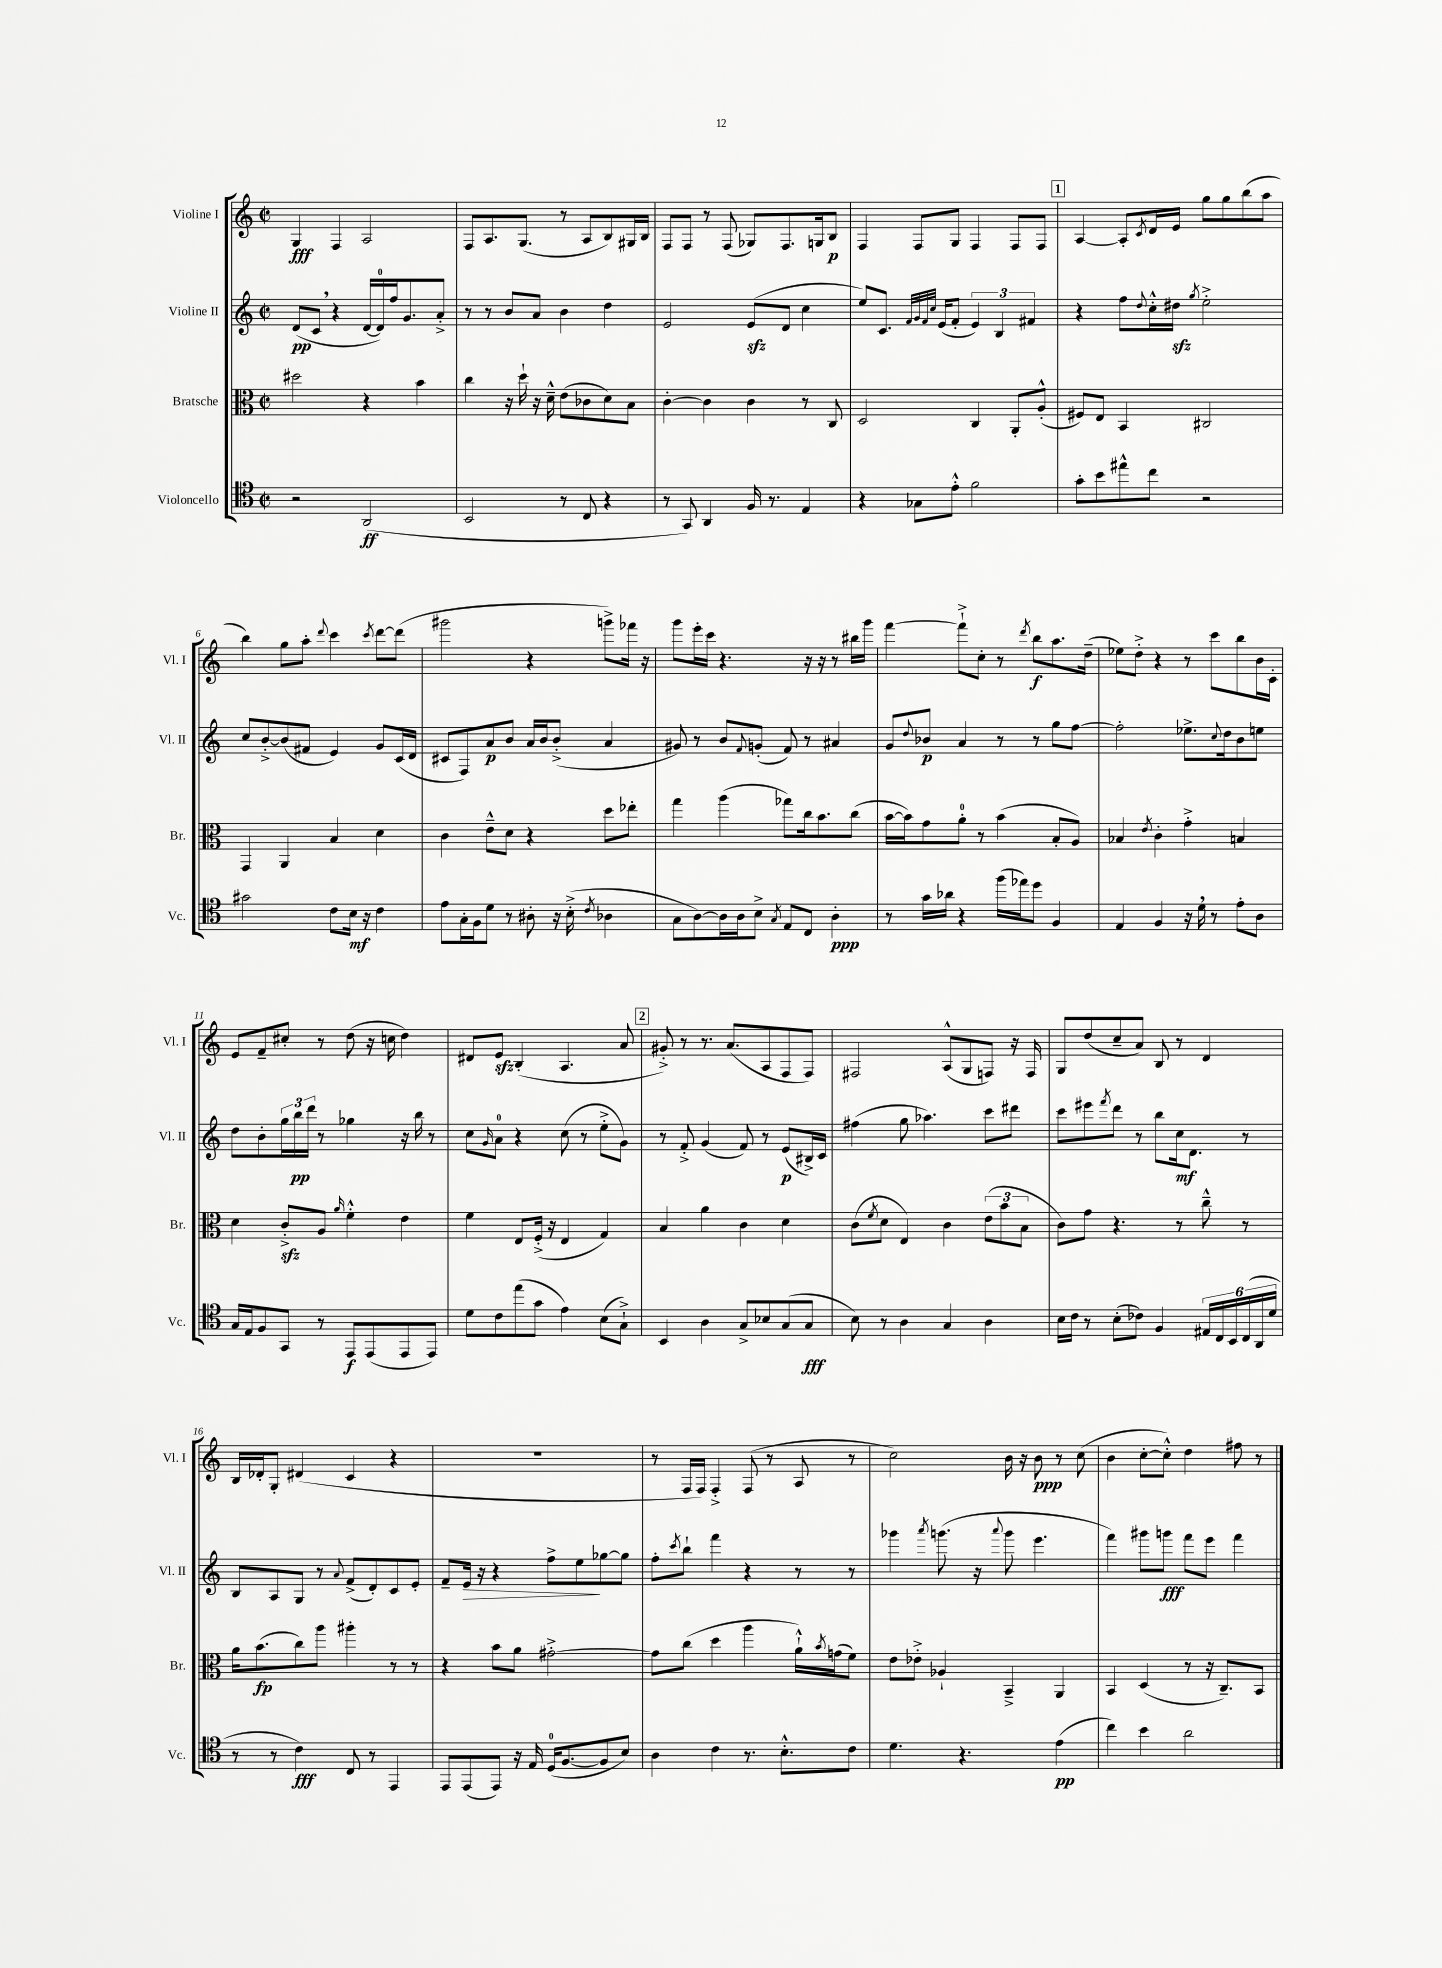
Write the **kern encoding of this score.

**kern	**dynam	**kern	**dynam	**kern	**dynam	**kern	**dynam
*part4	*part4	*part3	*part3	*part2	*part2	*part1	*part1
*staff4	*staff4	*staff3	*staff3	*staff2	*staff2	*staff1	*staff1
*I"Violoncello	*	*I"Bratsche	*	*I"Violine II	*	*I"Violine I	*
*I'Vc.	*	*I'Br.	*	*I'Vl. II	*	*I'Vl. I	*
*clefC4	*	*clefC3	*	*clefG2	*	*clefG2	*
*k[]	*	*k[]	*	*k[]	*	*k[]	*
*M2/2	*	*M2/2	*	*M2/2	*	*M2/2	*
*met(c|)	*	*met(c|)	*	*met(c|)	*	*met(c|)	*
=1	=1	=1	=1	=1	=1	=1	=1
2r	.	2dd#X\	.	(8d/L	pp	4G/	fff
.	.	.	.	8c,/J	.	.	.
.	.	.	.	4r	.	4F/	.
(2AA/	ff	4r	.	[16d/LL	.	2A/	.
.	.	.	.	16d/])	.	.	.
.	.	.	.	16ff/J	.	.	.
.	.	.	.	8.g/	.	.	.
.	.	4b\	.	.	.	.	.
.	.	.	.	8a'^/J	.	.	.
=2	=2	=2	=2	=2	=2	=2	=2
2BB/	.	4cc\	.	8r	.	8F/L	.
.	.	.	.	8r	.	8.A/	.
.	.	16r	.	8b/L	.	.	.
.	.	16dd`\	.	.	.	(8.G/J	.
.	.	16r	.	8a/J	.	.	.
.	.	16d~^^\	.	.	.	.	.
8r	.	(8e\L	.	4b\	.	8r	.
8C/	.	8c-X\	.	.	.	8A/L	.
4r	.	8d\)	.	4dd\	.	8B/)	.
.	.	8B\J	.	.	.	16G#X/L	.
.	.	.	.	.	.	16B/JJ	.
=3	=3	=3	=3	=3	=3	=3	=3
8r	.	[4c'\	.	2e/	.	8F/L	.
8GG/)	.	.	.	.	.	8F/J	.
4AA/	.	4c\]	.	.	.	8r	.
.	.	.	.	.	.	(8F/	.
16F/	.	4c\	.	(8ezz/L	.	8G-X/L)	.
8.r	.	.	.	.	.	.	.
.	.	.	.	8d/J	.	8.F/	.
4E/	.	8r	.	4cc\	.	.	.
.	.	.	.	.	.	16Gn/k	.
.	.	8C/	.	.	.	8B/J	p
=4	=4	=4	=4	=4	=4	=4	=4
4r	.	2D/	.	8ee/L)	.	4F/	.
.	.	.	.	8.c/J	.	.	.
8G-X\L	.	.	.	.	.	8F/L	.
.	.	.	.	32qqf/LLL	.	.	.
.	.	.	.	32qqg/	.	.	.
.	.	.	.	32qqf/	.	.	.
.	.	.	.	32qqcc/JJJ	.	.	.
.	.	.	.	(16e/KL	.	.	.
8e'^^\J	.	.	.	8f'/J	.	8G/J	.
2f\	.	4C/	.	6e/)	.	4F/	.
.	.	.	.	6B/	.	.	.
.	.	8AA'/L	.	.	.	8F/L	.
.	.	.	.	6f#X/	.	.	.
.	.	(8A'^^/J	.	.	.	8F/J	.
!!LO:REH:place=s1:t=1
=5	=5	=5	=5	=5	=5	=5	=5
8g'\L	.	8F#X/L)	.	4r	.	[4A/	.
8b\	.	8E/J	.	.	.	.	.
8ee#X^^\	.	4BB/	.	8ff\L	.	8A'/L]	.
.	.	.	.	8qqdd/	.	8qc/	.
8cc\J	.	.	.	16cc'^^\L	.	16d/L	.
.	.	.	.	16dd#Xzz\JJ	.	16e/JJ	.
.	.	.	.	8qgg/	.	.	.
2r	.	2C#X/	.	2ee'^\	.	8gg\L	.
.	.	.	.	.	.	8gg\	.
.	.	.	.	.	.	(8bb\	.
.	.	.	.	.	.	8aa\J	.
!!LO:LB:g=z
=6	=6	=6	=6	=6	=6	=6	=6
2g#X\	.	4GG/	.	8cc/L	.	4bb\)	.
.	.	.	.	[8b'^/	.	.	.
.	.	4AA/	.	(8b/]	.	8gg\L	.
.	.	.	.	8f#X/J	.	8aa'\J	.
.	.	.	.	.	.	8qqddd/	.
8c\L	.	4B/	.	4e/)	.	4ccc\	.
16B\Jk	mf	.	.	.	.	.	.
16r	.	.	.	.	.	.	.
.	.	.	.	.	.	8qccc/	.
4c\	.	4d\	.	8g/L	.	[8ddd\L	.
.	.	.	.	(16c/L	.	(8ddd\J]	.
.	.	.	.	16d/JJ	.	.	.
=7	=7	=7	=7	=7	=7	=7	=7
8e\L	.	4c\	.	8c#X/L	.	2ggg#X\	.
16G'\L	.	.	.	8F/)	.	.	.
16F\J	.	.	.	.	.	.	.
8d\J	.	8e~^^\L	.	8a/	p	.	.
8r	.	8d\J	.	8b/J	.	.	.
8A#X'\	.	4r	.	16a/LL	.	4r	.
.	.	.	.	16b/J	.	.	.
16r	.	.	.	(8b'^/J	.	.	.
(16B'^\	.	.	.	.	.	.	.
8qc/	.	.	.	.	.	.	.
4A-X\	.	8dd\L	.	4a/	.	8gggn^\L)	.
.	.	8ee-X'\J	.	.	.	16fff-X\Jk	.
.	.	.	.	.	.	16r	.
=8	=8	=8	=8	=8	=8	=8	=8
8G\L	.	4gg\	.	8g#X/)	.	8ggg\L	.
[8A\)	.	.	.	8r	.	16eee'\L	.
.	.	.	.	.	.	16ccc\JJ	.
16A\L]	.	(4aa\	.	8b/L	.	4.r	.
16A\J	.	.	.	.	.	.	.
.	.	.	.	8qqf/	.	.	.
8B^\J	.	.	.	(8gn'/J	.	.	.
8qG/	.	.	.	.	.	.	.
8E/L	.	8gg-X\L)	.	8f/)	.	.	.
8C/J	.	16cc\k	.	8r	.	16r	.
.	.	8.b\	.	.	.	16r	.
4A'\	ppp	.	.	4a#X/	.	8r	.
.	.	(8cc\J	.	.	.	16bb#X\LL	.
.	.	.	.	.	.	16ggg\JJ	.
=9	=9	=9	=9	=9	=9	=9	=9
8r	.	[16b\LL	.	8g/L	.	[4fff\	.
.	.	16b\J])	.	.	.	.	.
.	.	.	.	8qqdd/	.	.	.
16g\LL	.	8g\	.	8b-X/J	p	.	.
16a-X\JJ	.	.	.	.	.	.	.
4r	.	8a'\J	.	4a/	.	8fff`^\L]	.
.	.	8r	.	.	.	8cc'\J	.
(16ff\LL	.	(4b\	.	8r	.	8r	.
16ee-X\J)	.	.	.	.	.	.	.
.	.	.	.	.	.	8qddd/	.
8dd\J	.	.	.	8r	.	8bb\L	f
4F/	.	8B'/L	.	8gg\L	.	8.aa\	.
.	.	8A/J)	.	[8ff\J	.	.	.
.	.	.	.	.	.	(16dd~\Jk	.
=10	=10	=10	=10	=10	=10	=10	=10
4E/	.	4B-X/	.	2ff'\]	.	8ee-X\L)	.
.	.	.	.	.	.	8dd'^\J	.
.	.	8qe/	.	.	.	.	.
4F/	.	4c'\	.	.	.	4r	.
16r	.	4g'^\	.	8.ee-X^\L	.	8r	.
16d,\	.	.	.	.	.	.	.
8r	.	.	.	.	.	8ccc\L	.
.	.	.	.	8qqcc/	.	.	.
.	.	.	.	16dd\k	.	.	.
8e'\L	.	4Bn/	.	8b\	.	8bb\	.
8A\J	.	.	.	8een\J	.	16b\L	.
.	.	.	.	.	.	16c'\JJ	.
!!LO:LB:g=z
=11	=11	=11	=11	=11	=11	=11	=11
16G/LL	.	4d\	.	8dd\L	.	8e/L	.
16E/J	.	.	.	.	.	.	.
8F/	.	.	.	8b'\	.	8f~/	.
8GG/J	.	8czz'^/L	.	24gg\L	.	8cc#X'/J	.
.	.	.	.	24bb\	pp	.	.
.	.	.	.	24ddd\JJ	.	.	.
8r	.	8A/J	.	8r	.	8r	.
.	.	16qqa/	.	.	.	.	.
8EE/L	f	4f'^^\	.	4gg-X\	.	(8dd\	.
(8EE/	.	.	.	.	.	16r	.
.	.	.	.	.	.	16ccn\	.
8EE/	.	4e\	.	16r	.	4dd\)	.
.	.	.	.	16bb\	.	.	.
8EE/J)	.	.	.	8r	.	.	.
=12	=12	=12	=12	=12	=12	=12	=12
8d\L	.	4f\	.	8cc\L	.	8d#X/L	.
.	.	.	.	16qqg/	.	.	.
8c\	.	.	.	8a\J	.	8ezz/J	.
(8ee\	.	8E/L	.	4r	.	(4B'/	.
8g\J	.	(16F'^/Jk	.	.	.	.	.
.	.	16r	.	.	.	.	.
4e\)	.	4E/	.	(8cc\	.	4.A/	.
.	.	.	.	8r	.	.	.
(8B\L	.	4G/)	.	8ee'^\L	.	.	.
8G`^\J)	.	.	.	8g\J)	.	8a/	.
!!LO:REH:place=s1:t=2
=13	=13	=13	=13	=13	=13	=13	=13
4BB/	.	4B/	.	8r	.	8g#X'^/)	.
.	.	.	.	8f'^/	.	8r	.
4A\	.	4a\	.	(4g/	.	8.r	.
.	.	.	.	.	.	(8.a/L	.
8G^/L	.	4c\	.	8f/)	.	.	.
8B-X/	.	.	.	8r	.	8A/	.
(8G/	.	4d\	.	(8e/L	p	8F/	.
8G/J	fff	.	.	16B#X^/L)	.	8F/J)	.
.	.	.	.	16c/JJ	.	.	.
=14	=14	=14	=14	=14	=14	=14	=14
8B\)	.	(8c\L	.	(4ff#X\	.	2F#X/	.
.	.	8qf/	.	.	.	.	.
8r	.	8d\J	.	.	.	.	.
4A\	.	4E/)	.	8gg\	.	.	.
.	.	.	.	4.aa-X\)	.	.	.
4G/	.	4c\	.	.	.	(8A^^/L	.
.	.	.	.	.	.	8G/	.
4A\	.	(12e\L	.	8ccc\L	.	8Fn/J)	.
.	.	12b\	.	.	.	.	.
.	.	.	.	8ddd#X\J	.	16r	.
.	.	12B\J	.	.	.	.	.
.	.	.	.	.	.	16F/	.
=15	=15	=15	=15	=15	=15	=15	=15
16B\LL	.	8c\L)	.	8ccc\L	.	8G/L	.
16c\JJ	.	.	.	.	.	.	.
8r	.	8g\J	.	8eee#X\	.	(8dd/	.
.	.	.	.	8qfff/	.	.	.
(8B'\L	.	4.r	.	8ddd\J	.	8cc~/	.
8c-X\J)	.	.	.	8r	.	8a/J)	.
4F/	.	.	.	8bb\L	.	8B/	.
.	.	8r	.	16cc\k	mf	8r	.
.	.	.	.	8.d\J	.	.	.
24E#X/LL	.	8cc~^^\	.	.	.	4d/	.
24C/	.	.	.	.	.	.	.
24BB/	.	.	.	.	.	.	.
(24C/	.	8r	.	8r	.	.	.
24AA/	.	.	.	.	.	.	.
24d/JJ	.	.	.	.	.	.	.
!!LO:LB:g=z
=16	=16	=16	=16	=16	=16	=16	=16
8r	.	16a\KL	.	8B/L	.	16B/LL	.
.	.	(8.b\	fp	.	.	16d-X'/J	.
8r	.	.	.	8A/	.	8G'/J	.
4c\)	fff	8cc\)	.	8G/J	.	(4d#X/	.
.	.	8aa\J	.	8r	.	.	.
.	.	.	.	8qqa/	.	.	.
8C/	.	4aa#X'\	.	(8f^/L	.	4c/	.
8r	.	.	.	8d'/)	.	.	.
4EE/	.	8r	.	8c/	.	4r	.
.	.	8r	.	8e'/J	.	.	.
=17	=17	=17	=17	=17	=17	=17	=17
8EE/L	.	4r	.	8f~/L	.	1r	.
!	!	!	!	!	!LO:HP:b	!	!
(8EE/	.	.	.	16e/Jk	>	.	.
.	.	.	.	16r	.	.	.
8EE/J)	.	8b\L	.	4r	.	.	.
16r	.	8a\J	.	.	.	.	.
16E/	.	.	.	.	.	.	.
(16D/KL	.	[2g#X'^\	.	8ff^\L	.	.	.
[8.F/	.	.	.	.	.	.	.
.	.	.	.	8ee\	.	.	.
8F/]	.	.	.	[8gg-X\	]	.	.
8B/J)	.	.	.	8gg-\J]	.	.	.
=18	=18	=18	=18	=18	=18	=18	=18
4A\	.	8g#\L]	.	8ff'\L	.	8r	.
.	.	.	.	8qccc/	.	.	.
.	.	(8cc\J	.	8bb`\J	.	16F/LL	.
.	.	.	.	.	.	16F/JJ)	.
4c\	.	4dd\	.	4fff\	.	4F'^/	.
8.r	.	4aa\	.	4r	.	(8F/	.
.	.	.	.	.	.	8r	.
8.B'^^\L	.	.	.	.	.	.	.
.	.	16a`^^\LL)	.	8r	.	8A/	.
.	.	8qb/	.	.	.	.	.
.	.	(16gn\J	.	.	.	.	.
8c\J	.	8f\J)	.	8r	.	8r	.
=19	=19	=19	=19	=19	=19	=19	=19
4.d\	.	8e\L	.	4ggg-X\	.	2cc\)	.
.	.	8e-X'^\J	.	.	.	.	.
.	.	.	.	8qaaa/	.	.	.
.	.	4A-X`/	.	(8.gggn\	.	.	.
4.r	.	.	.	.	.	.	.
.	.	.	.	16r	.	.	.
.	.	.	.	8qqaaa/	.	.	.
.	.	4BB~^/	.	8ggg\	.	16b\	.
.	.	.	.	.	.	16r	.
.	.	.	.	4.eee\	.	8b\	ppp
(4e\	pp	4AA/	.	.	.	8r	.
.	.	.	.	.	.	(8cc\	.
=20	=20	=20	=20	=20	=20	=20	=20
4cc\)	.	4BB/	.	4fff\)	.	4b\	.
4b\	.	(4D/	.	8ggg#X\L	.	[8cc'\L	.
.	.	.	.	8gggn\J	fff	8cc'^^\J])	.
2a\	.	8r	.	8fff\L	.	4dd\	.
.	.	16r	.	8eee\J	.	.	.
.	.	8.C~/L)	.	.	.	.	.
.	.	.	.	4fff\	.	8ff#X\	.
.	.	8BB/J	.	.	.	8r	.
==	==	==	==	==	==	==	==
*-	*-	*-	*-	*-	*-	*-	*-
